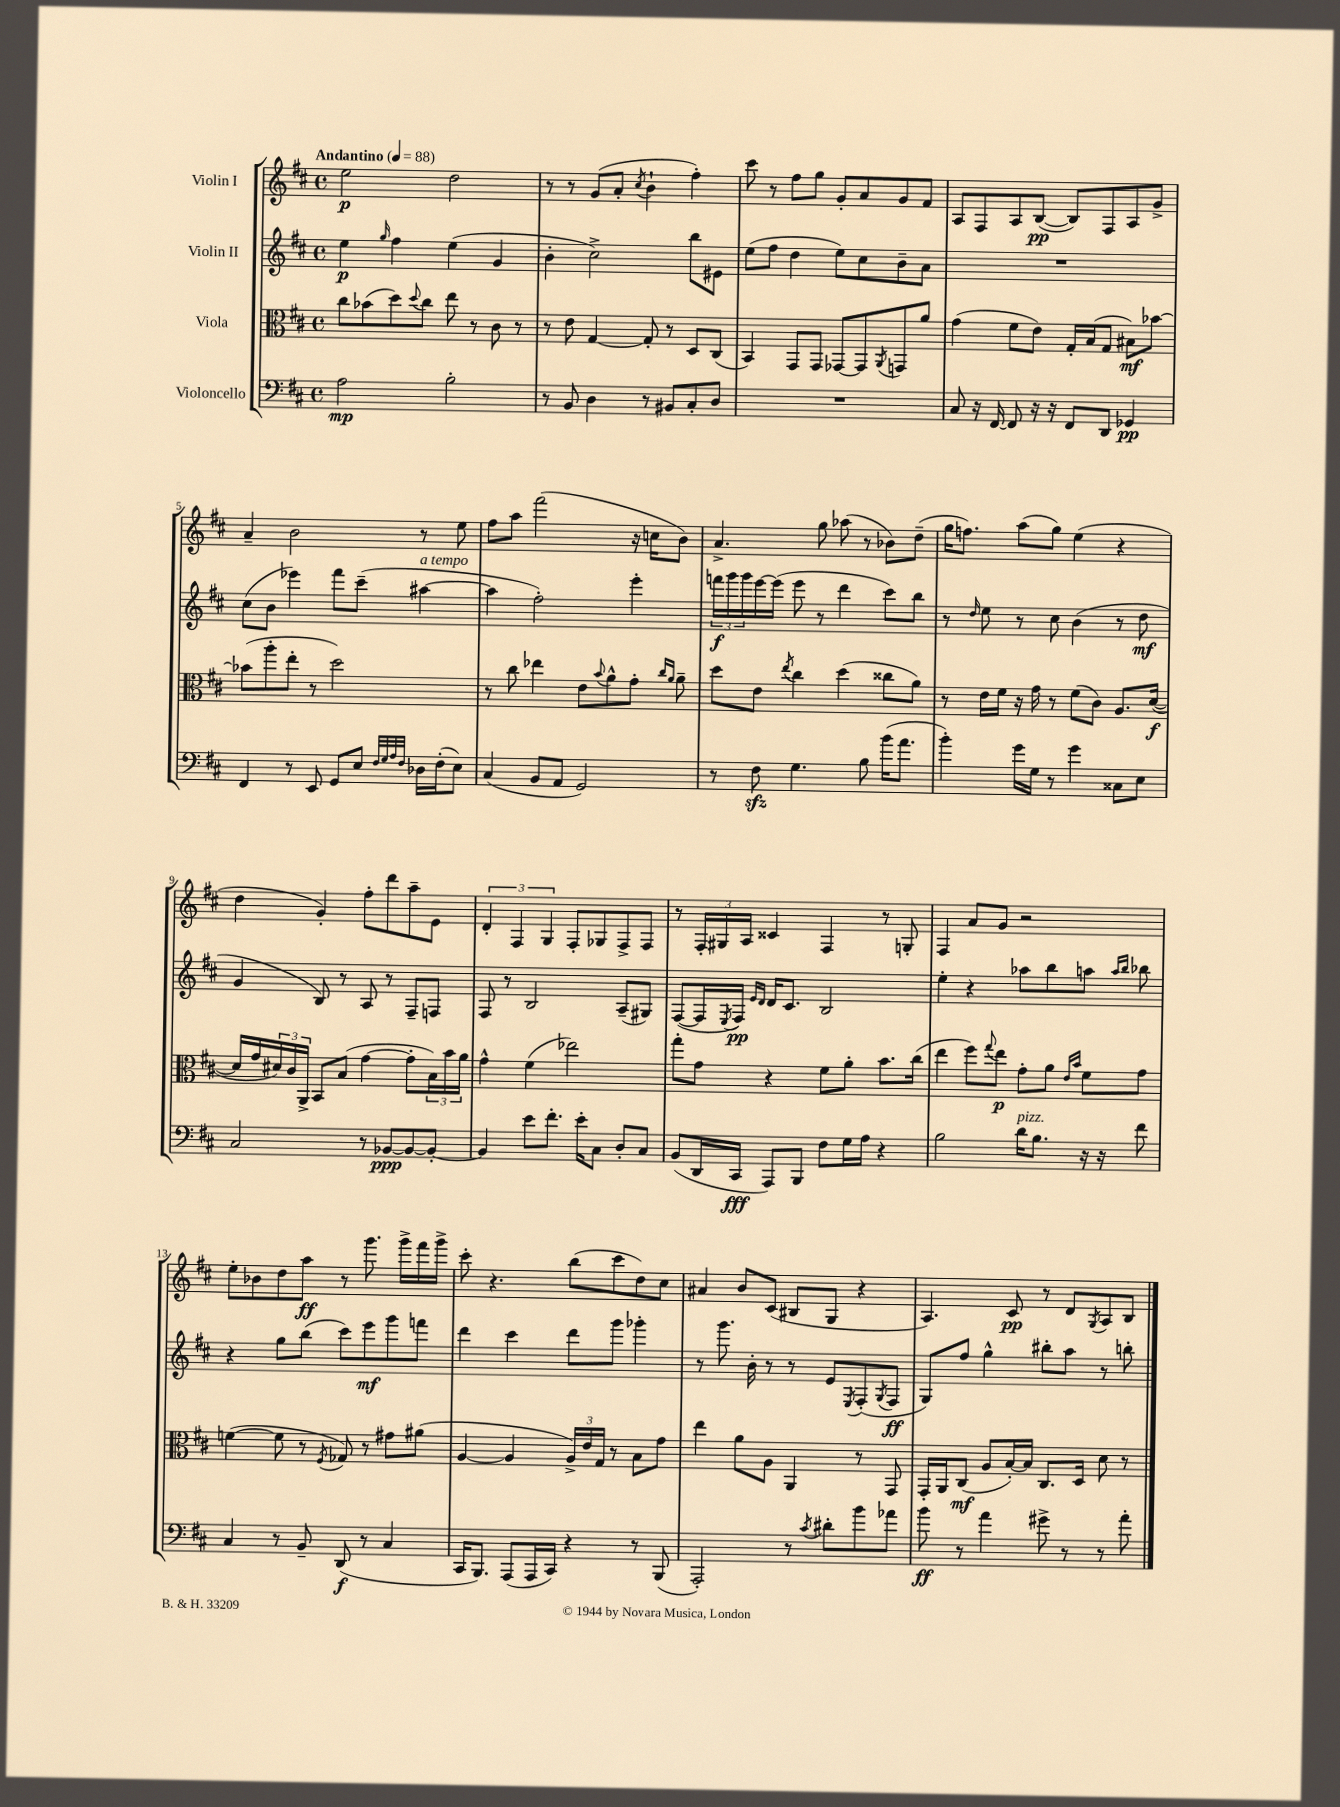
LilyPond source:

<<
\new StaffGroup <<
\new Staff = "s0" \with { instrumentName = "Violin I" } {
    \clef treble \key d \major \defaultTimeSignature \time 4/4 \tempo "Andantino" 4 = 88
    e''2\p d''2 |
    r8 r8 g'8( a'8-. \acciaccatura { cis''8 } b'4-! fis''4-.) |
    cis'''8 r8 fis''8 g''8 g'8-. a'8 g'8 fis'8 |
    a8 fis8 a8 b8~\pp( b8) fis8 a8 g'8-> |
    a'4-- b'2 r8 e''8 |
    fis''8 a''8 fis'''2( r16 c''16 b'8) |
    a'4.-> g''8 aes''8( r8 bes'8) d''8--( |
    g''16 f''8.) a''8( g''8) e''4( r4 |
    d''4 g'4-.) fis''8-. d'''8 a''8-- e'8 |
    \tuplet 3/2 { d'4-. fis4 g4 } fis8-. ges8 fis8-> fis8 |
    r8 \tuplet 3/2 { fis16-. gis16 a16 } cisis'4 fis4 r8 g8-. |
    fis4 a'8 g'8 r2 |
    e''8-. bes'8 d''8 a''8\ff r8 g'''8. g'''16-> fis'''16 g'''16-> |
    cis'''8-. r4. b''8( cis'''8 d''8) cis''8 |
    ais'4 b'8 cis'8( bis8 g8 r4 |
    a4.) cis'8\pp r8 d'8 \acciaccatura { g8 } a8 b8 \bar "|." |
}
\new Staff = "s1" \with { instrumentName = "Violin II" } {
    \clef treble \key d \major \defaultTimeSignature \time 4/4
    e''4\p \grace { g''16 } fis''4 e''4( g'4 |
    b'4-. cis''2->) b''8 eis'8 |
    e''8( fis''8 d''4 e''8) cis''8 b'8-- a'8 |
    R1 |
    cis''8( b'8 ees'''4) fis'''8 cis'''8--( ais''4~^\markup { \italic "a tempo" } |
    ais''4 fis''2-.) e'''4-. |
    \tuplet 3/2 { f'''16\f g'''16 g'''16 } e'''16~ e'''16( e'''8 r8 d'''4 cis'''8) b''8 |
    r8 \grace { d''16 } e''8 r8 cis''8 b'4( r8 d''8\mf |
    g'4 b8) r8 a8 r8 fis8-- f8 |
    fis8 r8 b2 a8--( gis8) |
    fis8~( fis16 \acciaccatura { e8 } fis16\pp) \grace { e'16 d'16 } d'16 cis'8. b2 |
    e''4-. r4 aes''8 b''8 a''8 \grace { a''16 b''16 } bes''8 |
    r4 g''8 b''8( cis'''8) e'''8\mf g'''8 f'''8 |
    d'''4 cis'''4 d'''8 g'''8 ges'''4-. |
    r8 g'''8. b'16-. r8 r8 e'8 \acciaccatura { e8 } fis8-.( \acciaccatura { g8 } fis8\ff |
    g8) fis''8 g''4-^ bis''8-. a''8 r8 b''8-. \bar "|." |
}
\new Staff = "s2" \with { instrumentName = "Viola" } {
    \clef alto \key d \major \defaultTimeSignature \time 4/4
    cis''8 bes'8( d''8) \appoggiatura { d''8 } cis''8 e''8 r8 cis'8 r8 |
    r8 e'8 g4~ g8-. r8 d8 cis8( |
    b,4) g,8 g,8 ges,8~ ges,8 \acciaccatura { a,8 } g,8 a'8 |
    g'4( fis'8 e'8) g16-. b16( g8 bis8\mf) bes'8~ |
    bes'8( a''8-. e''8-. r8 d''2) |
    r8 cis''8 ees''4 e'8 \appoggiatura { b'8 } a'8-^ g'8-. \grace { cis''16 a'16 } a'8-- |
    d''8 e'8 \acciaccatura { e''8 } cis''4 d''4( cisis''8 a'8) |
    r8 e'16 fis'16 r16 g'16 r8 fis'8( cis'8) a8. d'16~\f( |
    d'16 g'16 \tuplet 3/2 { dis'16) cis'16 a,16-> } b,8 b8( g'4~ g'8-. \tuplet 3/2 { b16) b'16 a'16 } |
    g'4-^ fis'4( ees''2) |
    g''8-. g'8 r4 fis'8 a'8-. b'8. cis''16( |
    e''4 fis''8) \appoggiatura { g''8 } e''8\p g'8-. a'8 \grace { e'16 b'16 } fis'8 g'8 |
    f'4~( f'8 r8 \acciaccatura { fis8 } ges8) r8 gis'8 ais'8( |
    a4~ a4 \tuplet 3/2 { a16->) e'16 g16 } r8 b8 g'8 |
    e''4 a'8 a8 a,4 r8 g,8 |
    g,16-. a,16 cis8\mf( a8 b16~-.) b16 cis8. d16 d'8 r8 \bar "|." |
}
\new Staff = "s3" \with { instrumentName = "Violoncello" } {
    \clef bass \key d \major \defaultTimeSignature \time 4/4
    a2\mp b2-. |
    r8 b,8 d4 r8 bis,8 cis8-. d8 |
    R1 |
    cis8 r16 fis,16~ fis,8 r16 r16 fis,8 d,8 ges,4\pp |
    fis,4 r8 e,8 g,8 e8 \grace { fis32 g32 a32 fis32 } des16 fis16-.( e8) |
    cis4( b,8 a,8 g,2) |
    r8 fis8\sfz g4. b8 b'16( a'8. |
    b'4-.) g'16 g16 r8 g'4 cisis8 e8 |
    cis2 r8 bes,8~\ppp bes,8~ bes,8~-. |
    bes,4 e'8 fis'8.-. e'16-. cis8 d8-. cis8 |
    b,8( d,16 cis,16\fff a,,8) b,,8 fis8 g16 a16 r4 |
    b2 d'16^\markup { \italic "pizz." } b8. r16 r16 fis'8 |
    cis4 r8 b,8-- d,8\f( r8 cis4 |
    cis,16 b,,8.) a,,8( a,,16 cis,16) r4 r8 b,,8( |
    a,,2-.) r8 \acciaccatura { cis'8 } dis'8-. b'8 aes'8 |
    b'8\ff r8 a'4 gis'8-> r8 r8 a'8-. \bar "|." |
}
>>
>>
